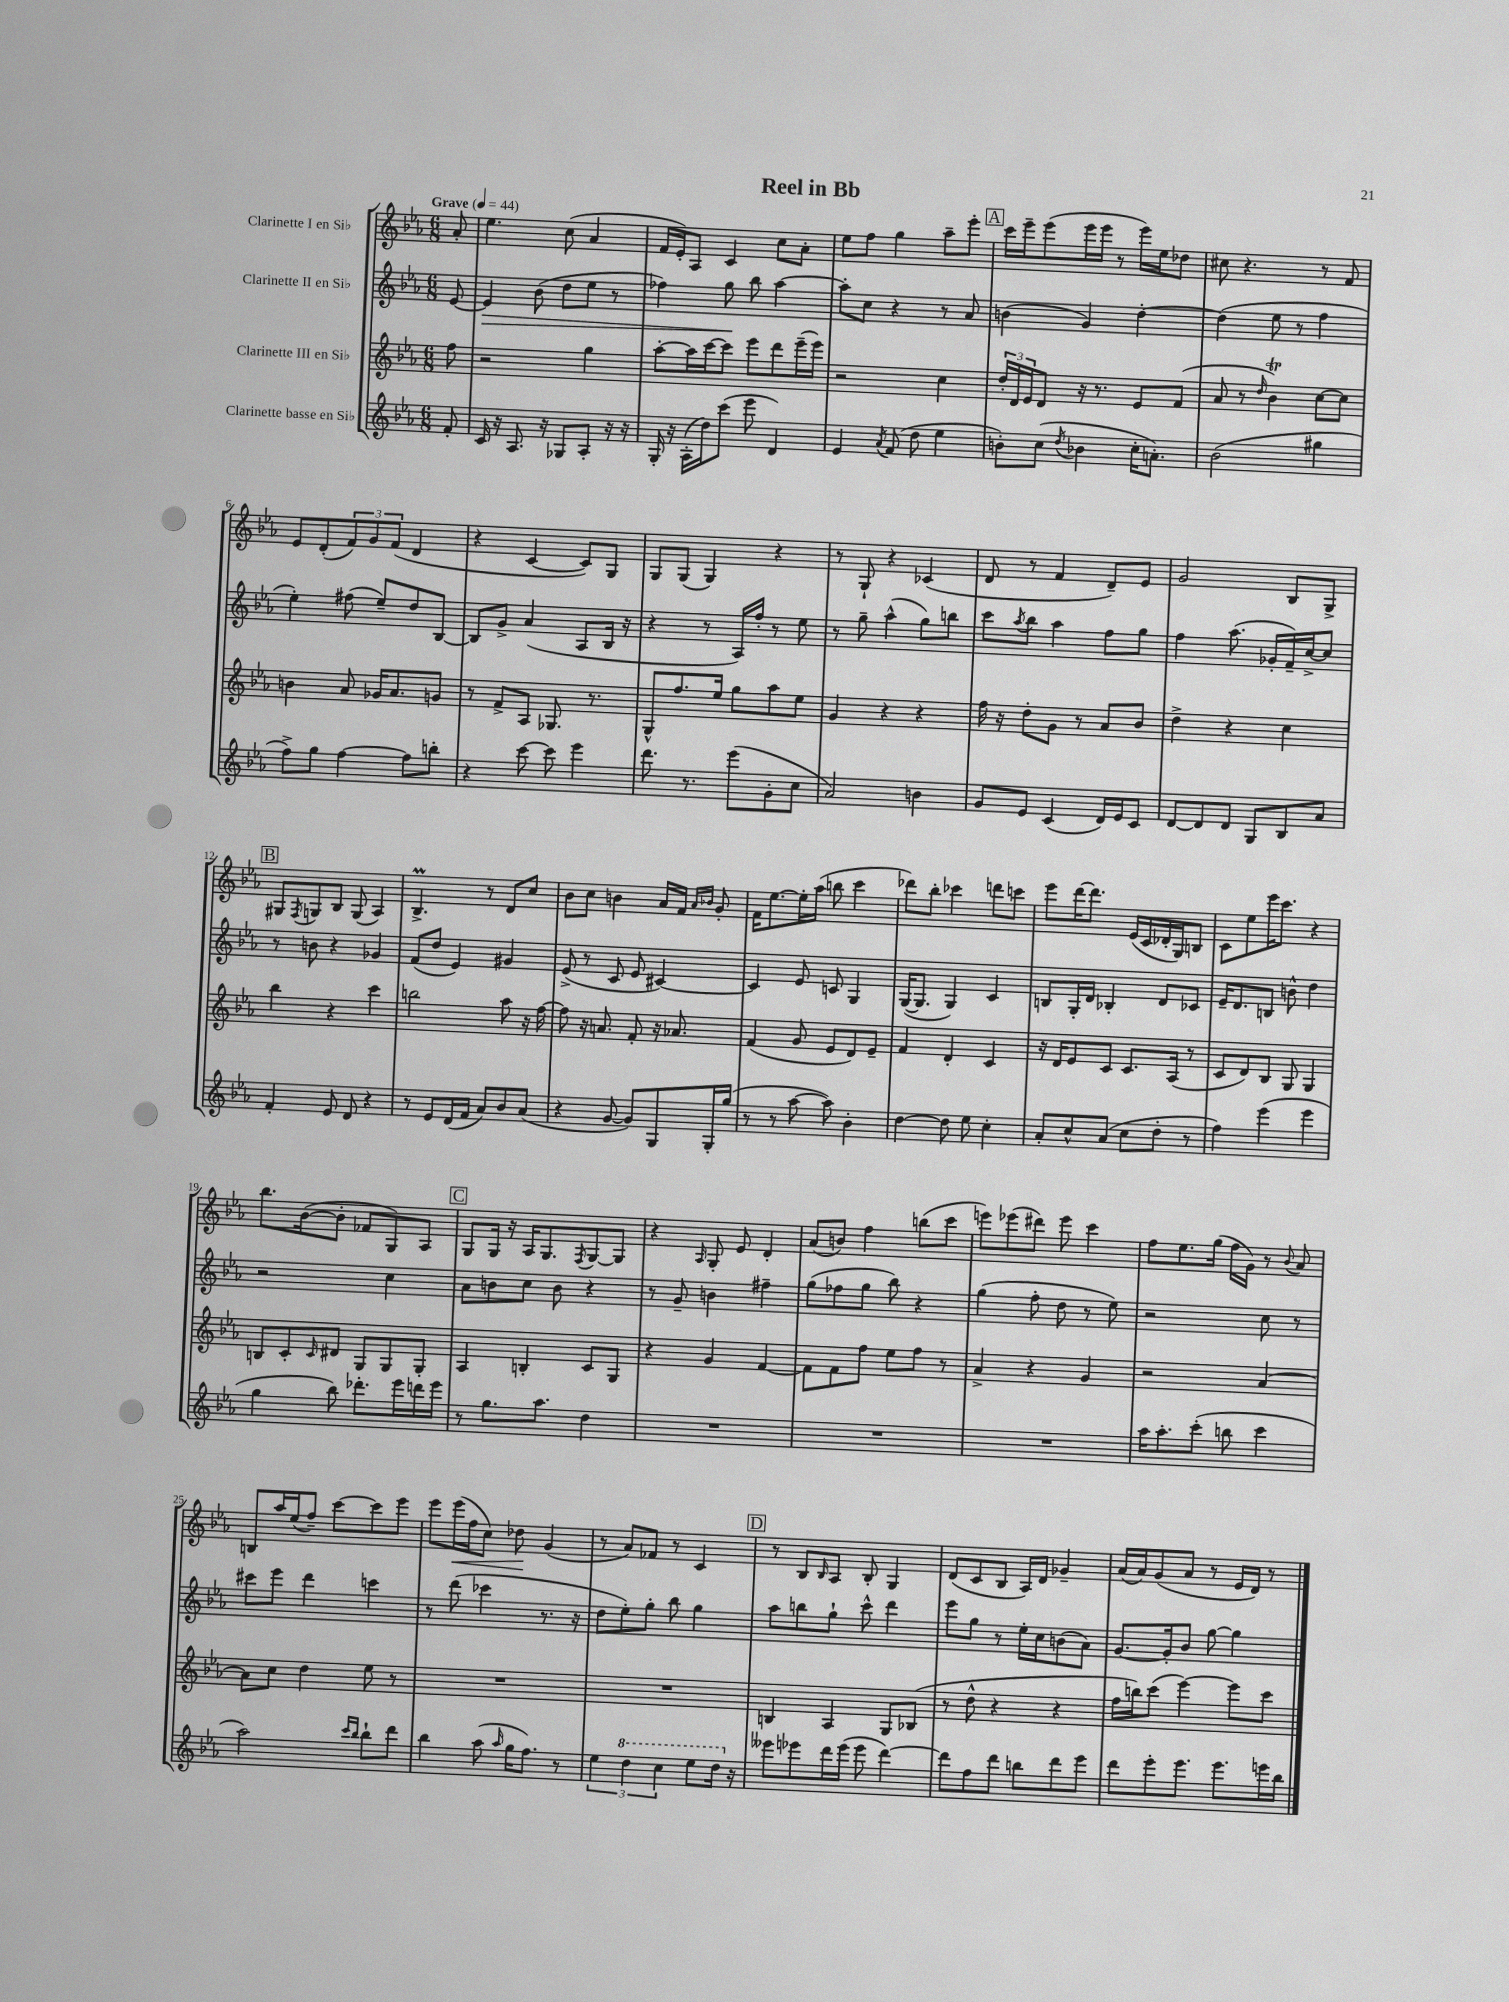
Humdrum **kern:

**kern	**kern	**kern	**dynam	**kern	**dynam
*part4	*part3	*part2	*part2	*part1	*part1
*staff4	*staff3	*staff2	*staff2	*staff1	*staff1
*I"Clarinette basse en Si♭	*I"Clarinette III en Si♭	*I"Clarinette II en Si♭	*	*I"Clarinette I en Si♭	*
*clefG2	*clefG2	*clefG2	*	*clefG2	*
*k[b-e-a-]	*k[b-e-a-]	*k[b-e-a-]	*	*k[b-e-a-]	*
*M6/8	*M6/8	*M6/8	*	*M6/8	*
*MM44	*MM44	*MM44	*	*MM44	*
=	=	=	=	=	=
!	!	!	!	!LO:TX:a:B:t=Grave	!
8f'/	8ff\	[8e-/	.	8a-'/	.
=1	=1	=1	=1	=1	=1
!	!	!	!LO:HP:b	!	!
16c/	2r	4e-/]	>	4.ee-\	.
16r	.	.	.	.	.
8.A-/	.	.	.	.	.
.	.	(8b-\	.	.	.
16r	.	.	.	.	.
8G-X/L	.	8dd\L	.	(8cc\	.
8A-'/J	4gg\	8ee-\J	.	4a-/	.
16r	.	8r	.	.	.
16r	.	.	.	.	.
=2	=2	=2	=2	=2	=2
16G'/	[8aa-'\L	4ff-X\)	.	16f/LL	.
16r	.	.	.	16e-'/J)	.
(16A-'\LL	16aa-\L]	.	.	8A-/J	.
16dd\J)	[16ccc\J	.	.	.	.
(8ccc\J	8ccc\J]	8gg\	.	4c/	.
8eee-\	8eee-\L	8bb-\	]	.	.
4d/)	8ddd\	[4aa-\	.	8cc\L	.
.	(16eee-~\L	.	.	8a-'\J	.
.	16eee-\JJ)	.	.	.	.
=3	=3	=3	=3	=3	=3
4e-/	2r	8aa-'\L]	.	8ee-\L	.
.	.	8cc\J	.	8ff\J	.
8qa-/	.	.	.	.	.
(8f/	.	4r	.	4gg\	.
8dd\	.	.	.	.	.
4ee-\	4cc\	8r	.	8aa-~\L	.
.	.	8a-/	.	8eee-'\J	.
!!LO:REH:place=s1:t=A
=4	=4	=4	=4	=4	=4
8bn'\L)	24dd'/LL	(4bn\	.	16ccc\LL	.
.	24d/	.	.	.	.
.	.	.	.	16eee-~\J	.
.	24e-/J	.	.	.	.
(8cc\J	8d/J	.	.	(8eee-\	.
8qdd/	.	.	.	.	.
4b-X\	16r	4g/)	.	16eee-\L	.
.	8.r	.	.	16eee-\JJ	.
.	.	.	.	8r	.
16cc'\KL	8e-/L	[4dd'\	.	16eee-\LL)	.
8.an'\J)	.	.	.	16ee-\J	.
.	(8f/J	.	.	8dd-X\J	.
=5	=5	=5	=5	=5	=5
(2b-\	8a-/	(4dd\]	.	8cc#X\	.
.	8r	.	.	4.r	.
.	16qqdd/	.	.	.	.
.	4b-T\)	8ee-\	.	.	.
.	.	8r	.	.	.
4gg#X\	[8cc\L	4ff\	.	8r	.
.	8cc\J]	.	.	8f/	.
!!LO:LB:g=z
=6	=6	=6	=6	=6	=6
8ff^\L)	4bn\	4ee-'\)	.	8e-/L	.
8gg\J	.	.	.	(8d'/	.
[4ff\	8a-/	(8ff#X\	.	12f/)	.
.	.	.	.	12g/	.
.	16g-X/KL	8ee-~/L)	.	.	.
.	.	.	.	(12f/J	.
.	8.a-/	.	.	.	.
8ff\L]	.	8dd/	.	4d/	.
8bbn'\J	8gn/J	[8B-/J	.	.	.
=7	=7	=7	=7	=7	=7
4r	8r	8B-/L]	.	4r	.
.	8f^/L	8g^/J	.	.	.
[8ccc\	8A-/J	(4a-/	.	[4c/	.
8ccc\]	8.G-X/	.	.	.	.
4eee-\	.	8A-/L	.	8c/L])	.
.	8.r	.	.	.	.
.	.	16B-/Jk	.	8G/J	.
.	.	16r	.	.	.
=8	=8	=8	=8	=8	=8
8.ddd\	8G^^/L	4r	.	8G/L	.
.	8.ff/	.	.	(8G/J	.
8.r	.	.	.	.	.
.	.	8r	.	4G/)	.
.	16ee-/Jk	.	.	.	.
(8eee-\L	8gg\L	16A-/LL)	.	.	.
.	.	16ff'/JJ	.	.	.
8g'\	8aa-\	8r	.	4r	.
8cc\J	8ee-\J	8ee-\	.	.	.
=9	=9	=9	=9	=9	=9
2a-/)	4g/	8r	.	8r	.
.	.	8gg~\	.	8G`/	.
.	4r	(4aa-^^\	.	4r	.
4bn\	4r	8gg\L)	.	(4c-X/	.
.	.	8bbn\J	.	.	.
=10	=10	=10	=10	=10	=10
8g/L	16ff\	8ccc\L	.	8d/	.
.	16r	.	.	.	.
.	.	8qaa-/	.	.	.
8e-/J	8dd'\L	8bb-\J	.	8r	.
(4c/	8g\J	4aa-\	.	4f/	.
.	8r	.	.	.	.
16d/LL)	8a-/L	8ff\L	.	8d~/L)	.
16e-/J	.	.	.	.	.
8c/J	8b-/J	8gg\J	.	8e-/J	.
=11	=11	=11	=11	=11	=11
[8d/L	4dd^\	4ff\	.	2g/	.
8d/]	.	.	.	.	.
8d/J	4r	(8.aa-\	.	.	.
8G/L	.	.	.	.	.
.	.	16g-X'/LL	.	.	.
8B-/	4cc\	16f~/)	.	8B-/L	.
.	.	[16cc^/J	.	.	.
8a-/J	.	8cc/J]	.	8G^/J	.
!!LO:LB:g=z
!!LO:REH:place=s1:t=B
=12	=12	=12	=12	=12	=12
4f'/	4bb-\	8r	.	8G#X/L	.
.	.	.	.	8qF/	.
.	.	8bn\	.	8Gn/	.
8e-/	4r	4r	.	8B-/J	.
8d/	.	.	.	(8G/	.
4r	4ccc\	4g-X/	.	4A-/)	.
=13	=13	=13	=13	=13	=13
8r	2bbn\	(8f/L	.	4.B-M^/	.
8e-/L	.	8dd/J	.	.	.
(16d/L	.	4e-/)	.	.	.
16f/JJ	.	.	.	.	.
8a-/L)	.	.	.	8r	.
8b-/	8aa-\	4g#X/	.	8d/L	.
(8a-/J	16r	.	.	8cc/J	.
.	[16ff\	.	.	.	.
=14	=14	=14	=14	=14	=14
4r	8ff\]	(8e-^/	.	8b-\L	.
.	16r	8r	.	8cc\J	.
.	8.an/	.	.	.	.
[8g/	.	8c/	.	4bn\	.
8g/L])	8f'/	8e-/	.	.	.
8G/	16r	[4c#X/)	.	16a-/LL	.
.	8.a-X/	.	.	16f/JJ	.
.	.	.	.	16qqa-/LL	.
.	.	.	.	16qqb-X/JJ	.
16G'/L	.	.	.	8g'/	.
(16gg/JJ	.	.	.	.	.
=15	=15	=15	=15	=15	=15
8r	(4f/	4c#/]	.	16f\KL	.
.	.	.	.	[8.ee-\	.
8r	.	.	.	.	.
[8aa-\	8g/	8e-/	.	16ee-'\L]	.
.	.	.	.	(16aa-\JJ	.
8aa-\])	8e-/L	8cn/	.	8bbn\	.
4b-'\	8d/)	4G/	.	4ccc\	.
.	8e-~/J	.	.	.	.
=16	=16	=16	=16	=16	=16
[4dd\	4f/	([16G/KL	.	8ddd-X\L)	.
.	.	8.G/J]	.	.	.
.	.	.	.	8bb-'\J	.
8dd\]	4d'/	4G/)	.	4ccc-X\	.
8ee-\	.	.	.	.	.
4cc'\	4c/	4c/	.	8dddn\L	.
.	.	.	.	8cccn\J	.
=17	=17	=17	=17	=17	=17
8a-'/L	16r	8Bn/L	.	8eee-\L	.
.	16d/KL	.	.	.	.
8cc^^/	8e-/	16G'/L	.	[16ddd\K	.
.	.	16d/JJ	.	8.ddd\J]	.
(8a-/J	8c/J	4B-X'/	.	.	.
8cc\L	8.c/L	.	.	(16e-/LL	.
.	.	.	.	16c/	.
8dd'\J	.	8d/L	.	16d-X'/	.
.	(16A-/Jk	.	.	16G/J)	.
8r	8r	8c-X/J	.	8Bn/J	.
=18	=18	=18	=18	=18	=18
4ff\)	8c/L	16e-~/KL	.	8c\L	.
.	.	8.d/	.	.	.
.	8d/)	.	.	8ee-\	.
(4eee-\	8B-/J	8Bn/J	.	16eee-\K	.
.	.	.	.	8.ccc\J	.
.	8G/	8bn^^\	.	.	.
4eee-\	4G/	4dd\	.	4r	.
!!LO:LB:g=z
=19	=19	=19	=19	=19	=19
4gg\	8Bn/L	2r	.	8.bb-\L	.
.	8c'/	.	.	.	.
.	.	.	.	([16b-\k	.
.	16qqc/	.	.	.	.
8bb-\)	8d#X/J	.	.	8b-'\J]	.
8.ddd-X'\L	8G/L	.	.	8f-X/L	.
.	8G/	4cc\	.	8G/)	.
16eee-\L	.	.	.	.	.
16dddn\	8G'/J	.	.	8A-/J	.
16eee-\JJ	.	.	.	.	.
!!LO:REH:place=s1:t=C
=20	=20	=20	=20	=20	=20
8r	4A-/	8a-\L	.	8G/L	.
8.gg\L	.	8bn\	.	16G/Jk	.
.	.	.	.	16r	.
.	4Bn'/	8cc\J	.	16A-/KL	.
8.aa-\J	.	.	.	8.G/	.
.	.	8b\	.	.	.
.	.	.	.	8qF/	.
4dd\	8c/L	4r	.	[8G/	.
.	8G/J	.	.	8G/J]	.
=21	=21	=21	=21	=21	=21
2.r	4r	8r	.	4r	.
.	.	8g~/	.	.	.
.	.	.	.	16qqA-/	.
.	4g/	4bn\	.	8G'/	.
.	.	.	.	8e-/	.
.	[4f/	4ff#X~\	.	4d'/	.
=22	=22	=22	=22	=22	=22
2.r	8f\L]	(8gg\L	.	(8a-/L	.
.	8f\	8ff-X\	.	8bn/J)	.
.	8ff\J	8gg\J	.	4ff\	.
.	8ee-\L	8bb-\)	.	.	.
.	8ff\J	4r	.	(8bbn\L	.
.	8r	.	.	8ccc\J	.
=23	=23	=23	=23	=23	=23
2.r	4a-^/	(4gg\	.	8eeen\L)	.
.	.	.	.	(8eee-X\	.
.	4r	8ff'\	.	8ddd#X\J)	.
.	.	8dd\	.	8eee-\	.
.	4g/	8r	.	4ccc\	.
.	.	8ee-\)	.	.	.
=24	=24	=24	=24	=24	=24
16aa-\KL	2r	2r	.	8ff\L	.
8.aa-'\	.	.	.	.	.
.	.	.	.	8.ee-\	.
(8ccc'\J	.	.	.	.	.
.	.	.	.	(16gg\Jk	.
8bbn\	.	.	.	16ff\LL	.
.	.	.	.	16g\JJ)	.
4ccc\	[4a-/	8cc\	.	8r	.
.	.	.	.	8qqb-/	.
.	.	8r	.	8a-/	.
!!LO:LB:g=z
=25	=25	=25	=25	=25	=25
2aa-\)	8a-\L]	8ccc#X\L	.	8Bn/L	.
.	8cc\J	8eee-\J	.	16aa-/L	.
.	.	.	.	(16ee-/J	.
.	4dd\	4ddd\	.	8ff~/J)	.
.	.	.	.	[8ccc\L	.
16qqccc/LL	.	.	.	.	.
16qqbb-/JJ	.	.	.	.	.
8bb-`\L	8ee-\	4cccn\	.	8ccc\]	.
8ddd\J	8r	.	.	8eee-\J	.
=26	=26	=26	=26	=26	=26
4bb-\	2.r	8r	.	8eee-\L	.
!	!	!	!	!	!LO:HP:b
.	.	(8ddd\	.	(16eee-\L	<
.	.	.	.	16ff\J	.
(8aa-\	.	4ccc-X\	.	8cc\J)	.
16qqaa-/	.	.	.	.	.
16gg\KL	.	.	.	8dd-X\	.
8.ff\J)	.	.	.	.	.
.	.	8.r	.	(4g/	[
8r	.	.	.	.	.
.	.	16r	.	.	.
=27	=27	=27	=27	=27	=27
6ee-\	2.r	8dd\L	.	8r	.
.	.	8ee-'\)	.	8a-/L)	.
*8va	*	*	*	*	*
6ddd\	.	.	.	.	.
.	.	8gg'\J	.	8f-X/J	.
6ccc\	.	.	.	.	.
.	.	8bb-\	.	8r	.
8eee-\L	.	4gg\	.	4c/	.
16ddd\Jk	.	.	.	.	.
*X8va	*	*	*	*	*
16r	.	.	.	.	.
!!LO:REH:place=s1:t=D
=28	=28	=28	=28	=28	=28
8eee--X\L	4Bn/	8aa-\L	.	8r	.
8eee-X\	.	8bbn\	.	8B-/L	.
.	.	.	.	16qqB-/	.
16ddd\L	4A-/	8gg`\J	.	8A-/J	.
(16eee-\JJ	.	.	.	.	.
8eee-\	.	8ccc^^\	.	8B-'/	.
[4ddd\)	8G/L	4ddd\	.	4G/	.
.	(8B-X/J	.	.	.	.
=29	=29	=29	=29	=29	=29
8ddd\L]	8r	8eee-\L	.	(8d/L	.
8ff\	8dd^^\	8gg\J	.	8c/	.
8ddd\J	4r	8r	.	8B-/J	.
8bbn\L	.	16ee-'\LL	.	16A-/LL)	.
.	.	16cc\J	.	16d/JJ	.
8ddd\	4r	(8bn\	.	4g-X~/	.
8eee-\J	.	8a-\J)	.	.	.
=30	=30	=30	=30	=30	=30
8ddd\L	16ff\LL	[8.g/L	.	(16a-/LL	.
.	16bbn\J)	.	.	16a-/J)	.
8eee-'\	(8ccc\J	.	.	(8g/	.
.	.	16g'/k]	.	.	.
8.eee-\J	[4eee-\)	8b-/J	.	8a-/J	.
.	.	[8gg\	.	8r	.
8.eee-\L	.	.	.	.	.
.	8eee-\L]	4gg\]	.	16e-/LL	.
.	.	.	.	16d/JJ)	.
16eeen\L	8ccc\J	.	.	8r	.
16bb-\JJ	.	.	.	.	.
==	==	==	==	==	==
*-	*-	*-	*-	*-	*-
